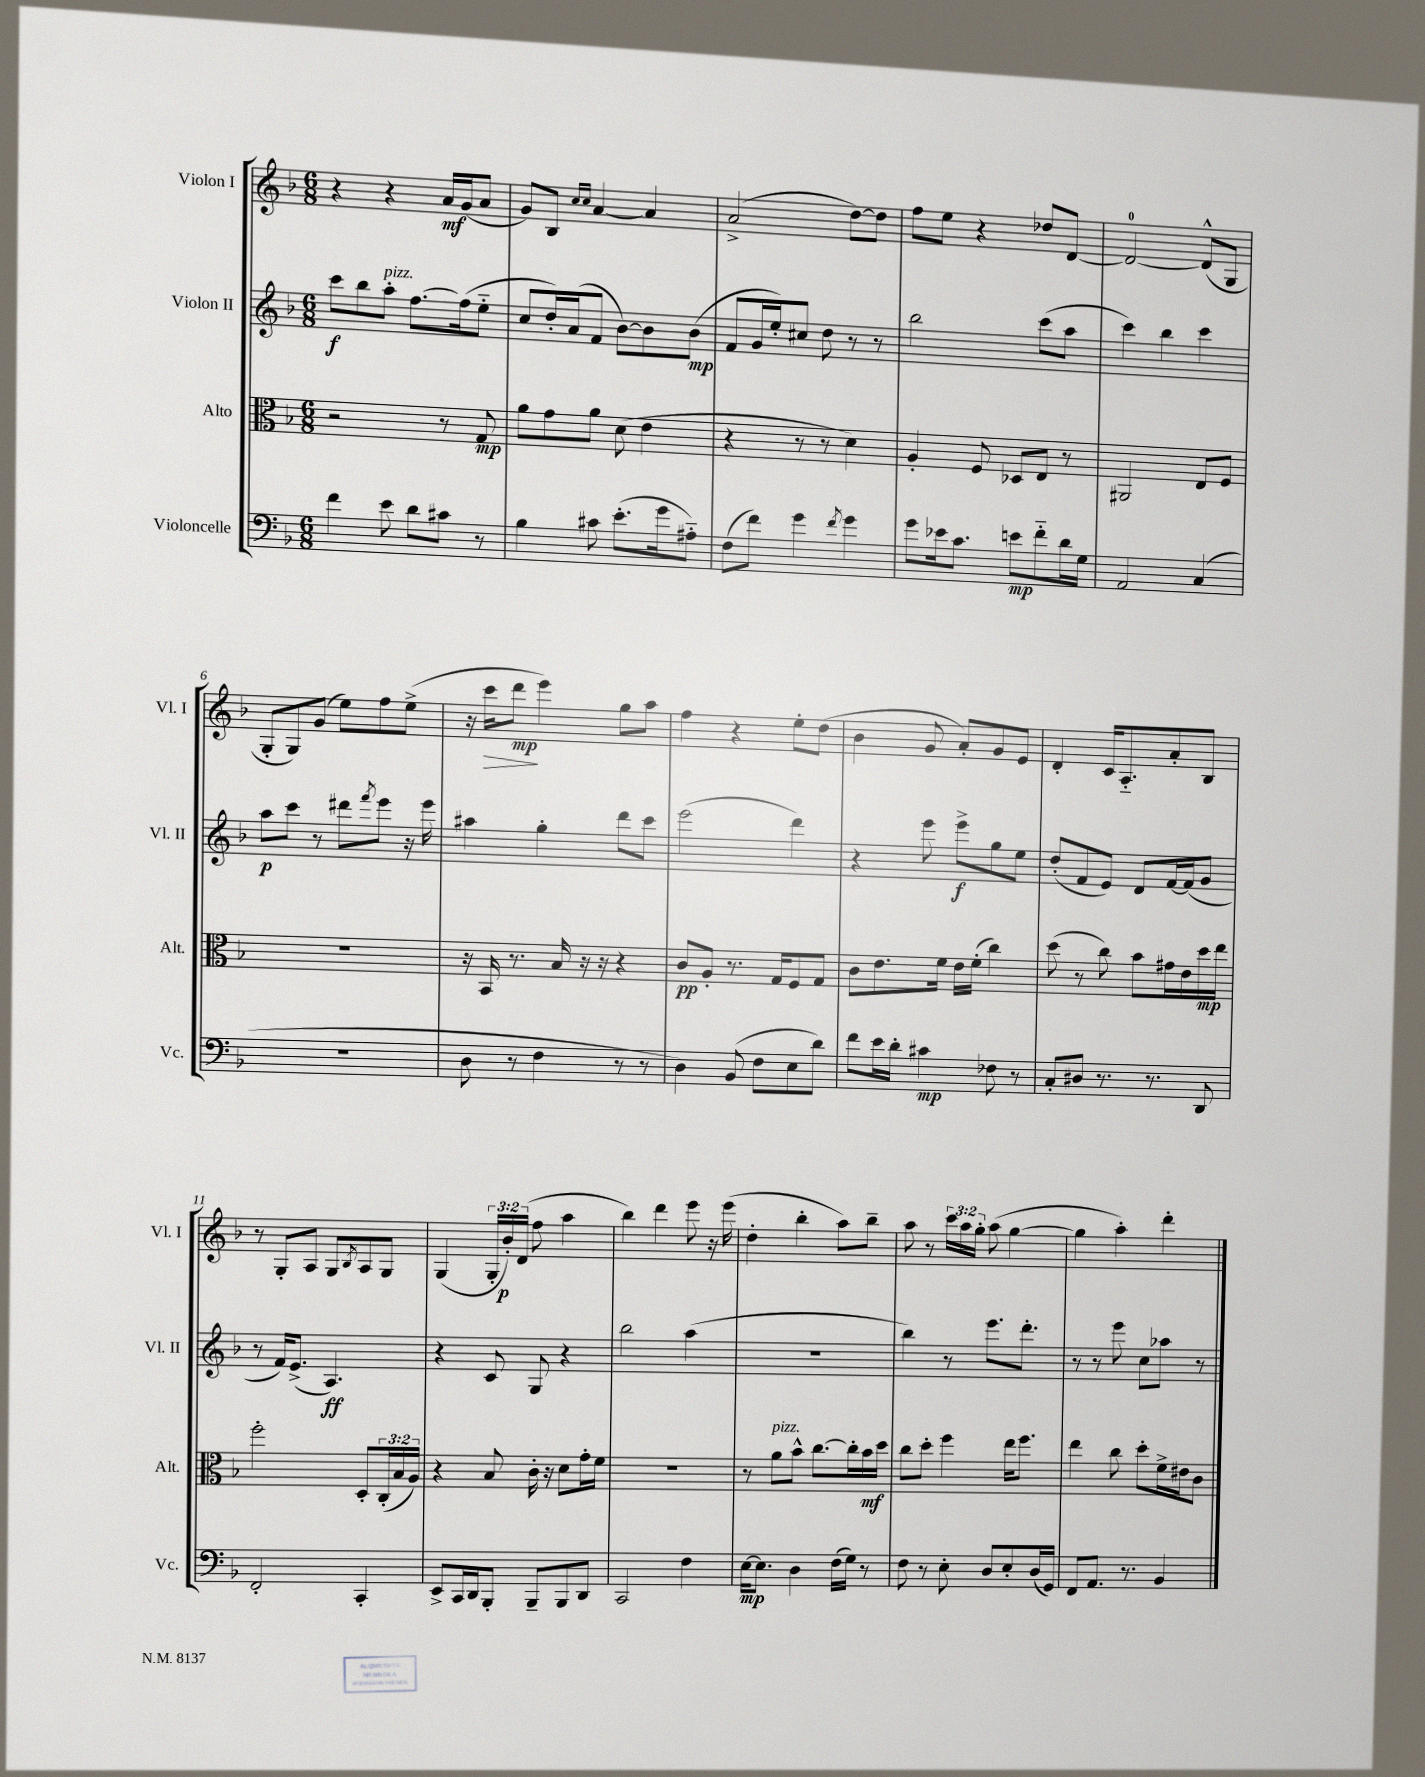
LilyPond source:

<<
\new StaffGroup <<
\new Staff = "s0" \with { instrumentName = "Violon I" shortInstrumentName = "Vl. I" } {
    \clef treble \key f \major \numericTimeSignature \time 6/8 \override Staff.TupletNumber.text = #tuplet-number::calc-fraction-text
    r4 r4 a'16\mf g'16( a'8 |
    g'8) bes8 \grace { c''16 c''16 } a'4~ a'4 |
    a'2->( d''8~) d''8 |
    f''8 e''8 r4 des''8 d'8~ |
    d'2-0~ d'8-^( g8 |
    g8-. g8) g'8( e''8) f''8 e''8->( |
    r16 c'''16\> d'''8\mp\! e'''4) g''8 a''8 |
    f''4 r4 e''8-. d''8( |
    bes'4 g'8 a'8-.) g'8 e'8 |
    d'4-. c'16 a8.-_ a'8-. bes8 |
    r8 g8-. a8 g8 \acciaccatura { bes8 } a8 g8 |
    g4( \tuplet 3/2 { g16-. bes'16-.\p) d'16( } f''8 a''4 |
    bes''4) d'''4 e'''8 r16 e'''16( |
    d''4-. bes''4-. a''8) bes''8-- |
    a''8 r8 \tuplet 3/2 { c'''16 a''16 g''16-. } a''8( g''4~ |
    g''4 a''4-.) d'''4-. \bar "|." |
}
\new Staff = "s1" \with { instrumentName = "Violon II" shortInstrumentName = "Vl. II" } {
    \clef treble \key f \major \numericTimeSignature \time 6/8
    c'''8\f bes''8 a''8-.^\markup { \italic "pizz." } f''8.~ f''16( e''8-_ |
    c''8 d''16-.) a'16( f'8 bes'8~) bes'8 bes'8\mp( |
    f'8 g'16 e''16-.) cis''8 d''8 r8 r8 |
    bes''2 c'''8( a''8 |
    c'''4) bes''4 c'''4 |
    a''8\p c'''8 r8 dis'''8 \acciaccatura { f'''8 } e'''8 r16 e'''16 |
    ais''4 g''4-. d'''8 c'''8 |
    e'''2( d'''4) |
    r4 e'''8 e'''8->\f g''8 e''8 |
    d''8-.( f'8 e'8) d'8 f'16~ f'16( g'8 |
    r8 f'16) e'8.->( a4.\ff) |
    r4 c'8 g8 r4 |
    bes''2 a''4( |
    R2. |
    bes''4) r8 e'''8. d'''8.-. |
    r8 r8 e'''8 c''8 aes''8 r8 \bar "|." |
}
\new Staff = "s2" \with { instrumentName = "Alto" shortInstrumentName = "Alt." } {
    \clef alto \key f \major \numericTimeSignature \time 6/8 \override Staff.TupletNumber.text = #tuplet-number::calc-fraction-text
    r2 r8 g8\mp |
    a'8 g'8 a'8 d'8( e'4 |
    r4 r8 r8 d'4) |
    a4-. f8 des8 e8 r8 |
    ais,2 e8 f8 |
    R2. |
    r16 bes,16 r8. bes16 r16 r16 r4 |
    c'8\pp a8-. r8. g16 f8 g8 |
    c'8 e'8. f'16 e'16 f'16-.( c''4) |
    d''8( r8 c''8) bes'8 gis'16 e'16 d''16\mp e''16 |
    f''2-. d8-. \tuplet 3/2 { c16-.( bes16 a16) } |
    r4 bes8 c'16-. r16 d'8 g'16-. f'16 |
    R2. |
    r8 a'8^\markup { \italic "pizz." } bes'8-^ c''8.~ c''16-. bes'16\mf d''16 |
    c''8 d''8-. f''4 e''16 f''8. |
    e''4 c''8 d''8-. f'16-> eis'16 c'8 \bar "|." |
}
\new Staff = "s3" \with { instrumentName = "Violoncelle" shortInstrumentName = "Vc." } {
    \clef bass \key f \major \numericTimeSignature \time 6/8
    f'4 e'8 d'8 cis'8 r8 |
    bes4 cis'8 e'8.-.( g'16 ais8-_) |
    f8( f'8) g'4 \acciaccatura { f'8 } g'4 |
    g'8 ees'16 c'8. e'8\mp f'8-_ d'16 g16 |
    a,2 c4( |
    R2. |
    d8 r8 f4 r8 r8 |
    d4) bes,8( f8 e8 d'8) |
    f'8 e'16 d'16-. cis'4\mp fes8 r8 |
    c8-. dis8 r8. r8. d,8 |
    f,2-. c,4-. |
    e,8-> c,16 d,16 bes,,8-. bes,,8-- bes,,8 d,8 |
    c,2 f4 |
    e16~\mp e8. d4 f16( g16) r8 |
    f8 r8 e8-. d8 e8-. d16( g,16) |
    f,8 a,8. r8. bes,4 \bar "|." |
}
>>
>>
